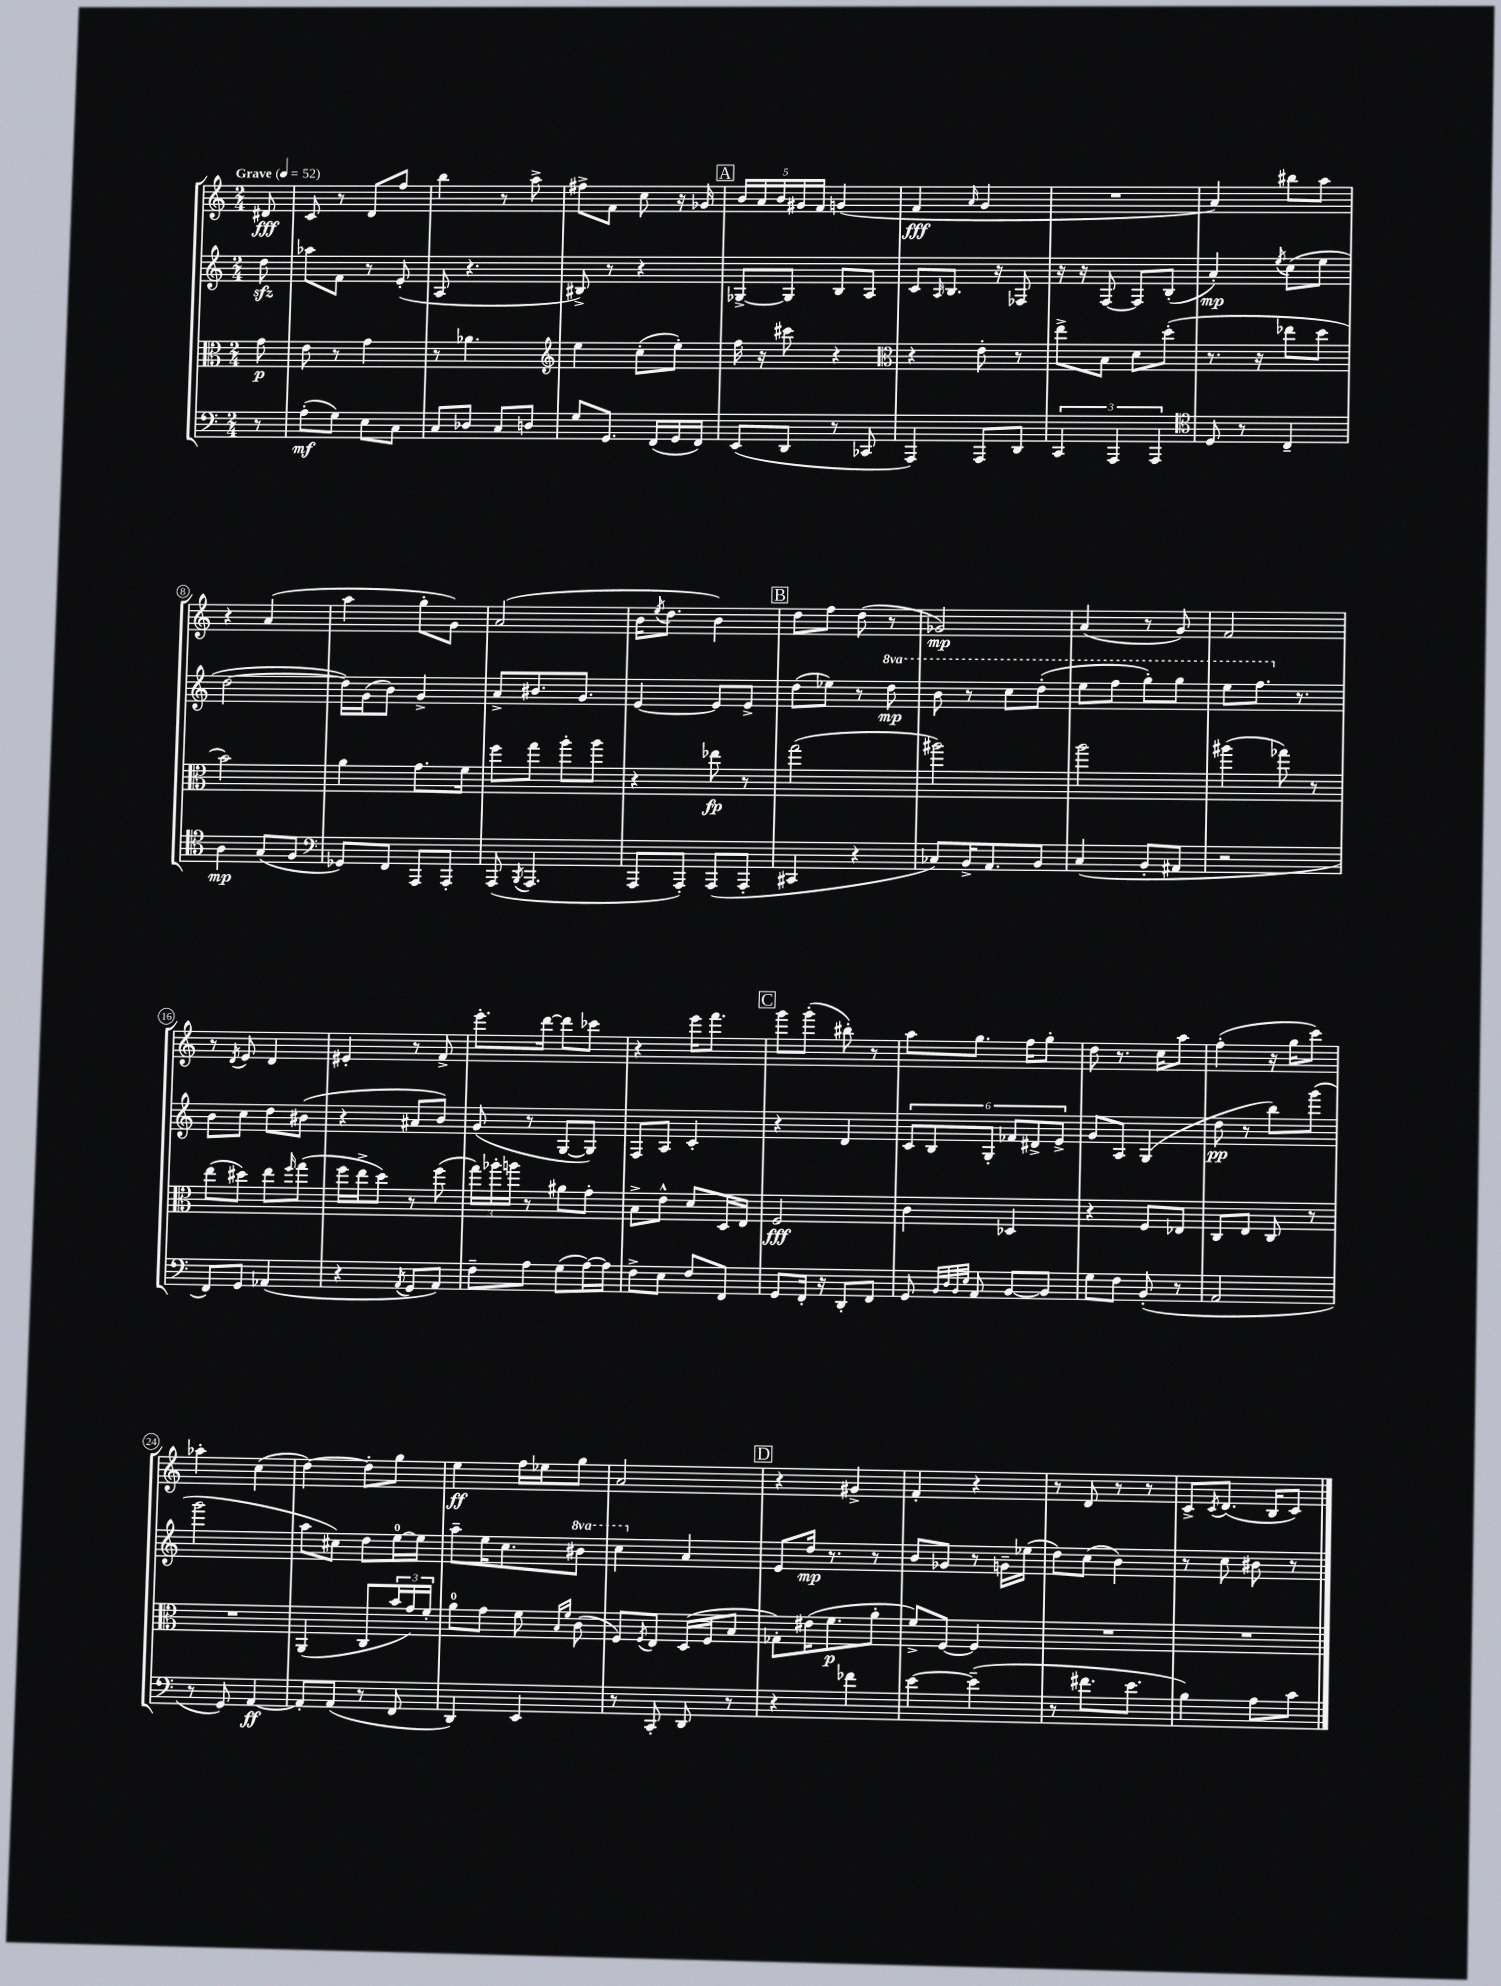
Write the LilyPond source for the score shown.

<<
\new StaffGroup <<
\new Staff = "s0" {
    \clef treble \key c \major \numericTimeSignature \time 2/4 \partial 8 \tempo "Grave" 4 = 52
    dis'8\fff |
    c'8 r8 d'8 f''8 |
    b''4 r8 a''8-> |
    fis''8-> f'8 c''8 r16 ges'16 |
    \mark \markup { \box "A" } \tuplet 5/4 { b'16 a'16 b'16 gis'16 f'16 } g'4( |
    f'4\fff \grace { a'16 } g'4 |
    R2 |
    a'4) bis''8 a''8 |
    r4 a'4( |
    a''4 g''8-. g'8) |
    a'2( |
    b'16 \acciaccatura { e''8 } d''8. b'4) |
    \mark \markup { \box "B" } d''8 f''8 d''8( r8 |
    ges'2\mp) |
    a'4( r8 g'8) |
    f'2 |
    r8 \acciaccatura { d'8 } e'8 d'4 |
    eis'4-. r8 f'8-> |
    e'''8.-. d'''16~ d'''8 ces'''8 |
    r4 e'''16 f'''8. |
    \mark \markup { \box "C" } g'''8 g'''8-.( bis''8-.) r8 |
    a''8 g''8. f''16 g''8-. |
    d''8 r8. c''16 a''8 |
    f''4-.( r16 g''16 c'''8) |
    aes''4-. c''4( |
    d''4~) d''8-. g''8 |
    e''4\ff f''16 ees''16 g''8 |
    a'2 |
    \mark \markup { \box "D" } r4 gis'4-> |
    f'4-. r4 |
    r8 d'8 r8 r8 |
    c'8-> \acciaccatura { c'8 } d'8.( b16 c'8) \bar "|." |
}
\new Staff = "s1" {
    \clef treble \key c \major \numericTimeSignature \time 2/4 \set Staff.ottavationMarkups = #ottavation-simple-ordinals \partial 8
    d''8\sfz |
    aes''8 f'8 r8 e'8-.( |
    a8 r4. |
    bis8->) r8 r4 |
    \mark \markup { \box "A" } ges8~-> ges8 b8 a8 |
    c'8 \grace { a16 } b8. r16 fes8 |
    r16 r16 f8~ f8 b8-.( |
    a'4-.\mp) \acciaccatura { e''8 } c''8( e''8 |
    d''2~ |
    d''16) g'16( b'8) g'4-> |
    a'8-> bis'8. g'8. |
    e'4~ e'8 e'8-> |
    \mark \markup { \box "B" } d''8( ees''8) r8 \ottava #1 d'''8\mp |
    b''8 r8 c'''8 d'''8-.( |
    e'''8 f'''8 g'''8-.) g'''8 |
    e'''8 f'''8. \ottava #0 r8. |
    b'8 c''8 d''8 bis'8( |
    r4 ais'8 b'8) |
    g'8( r8 g8~ g8) |
    f8 a8 c'4-. |
    \mark \markup { \box "C" } r4 d'4 |
    \tuplet 6/4 { c'8 b8 g8-. fes'8 dis'8-> e'8-> } |
    g'8 a8 g4( |
    d''8\pp r8 b''8) g'''8( |
    g'''2 |
    a''8 cis''8) d''8 e''16-0~ e''16 |
    a''8-- e''16 c''8. \ottava #1 bis''8 |
    c'''4 \ottava #0 a'4 |
    \mark \markup { \box "D" } e'8 d''16\mp r8. r8 |
    b'8 ges'8 r8 g'16-- ees''16( |
    d''8) c''8( b'4) |
    r8 c''8 bis'8 r8 \bar "|." |
}
\new Staff = "s2" {
    \clef alto \key c \major \numericTimeSignature \time 2/4 \partial 8
    g'8\p |
    e'8 r8 g'4 |
    r8 aes'4. |
    \clef treble e''4 c''8-.( e''8-.) |
    \mark \markup { \box "A" } f''16 r16 cis'''8 r4 |
    \clef alto r4 e'8-. r8 |
    e''8-> b8 d'8 d''8-.( |
    r8. r16 ees''8 d''8 |
    b'2) |
    a'4 g'8. f'16 |
    f''8 g''8 a''8-. a''8 |
    r4 ees''8\fp r8 |
    \mark \markup { \box "B" } g''2( |
    ais''2) |
    a''2 |
    ais''4( ges''8) r8 |
    e''8( dis''8) e''8 \grace { f''16 } g''8( |
    f''16 e''16-> d''8) r8 f''8( |
    \tuplet 3/2 { g''16) aes''16-. a''16 } r8 ais'8 g'8-. |
    b8-> e'8-^ d'8 d16 e16 |
    \mark \markup { \box "C" } f2\fff |
    c'4 des4 |
    r4 f8 ees8 |
    c8 e8 c8 r8 |
    R2 |
    a,4( c8 \tuplet 3/2 { b'16 g'16) f'16-. } |
    a'8-0 g'8 f'8 \grace { b16 f'16 } c'8( |
    f8) \acciaccatura { f8 } e8 d16( f16 b8 |
    \mark \markup { \box "D" } ges8-.) eis'16( f'8.\p a'8-. |
    f'8->) f8~ f4 |
    R2 |
    R2 \bar "|." |
}
\new Staff = "s3" {
    \clef bass \key c \major \numericTimeSignature \time 2/4 \partial 8
    r8 |
    a8-.\mf( g8) e8 c8 |
    c8 des8 c8 d8 |
    g8 g,8. f,16( g,16 f,16) |
    \mark \markup { \box "A" } e,8( d,8 r8 ces,8 |
    a,,4) a,,8 d,8 |
    \tuplet 3/2 { c,4 a,,4 a,,4 } |
    \clef tenor d8 r8 c4-- |
    a4\mp g8( f8 |
    \clef bass ges,8) f,8 a,,8 a,,8-. |
    a,,8( \acciaccatura { b,,8 } a,,4. |
    a,,8 a,,8-.) a,,8( a,,8-. |
    \mark \markup { \box "B" } cis,4 r4 |
    ces8) b,16-> a,8. b,8 |
    c4( b,8-. ais,8 |
    r2 |
    f,8) g,8 aes,4( |
    r4 \acciaccatura { a,8 } g,8 a,8) |
    f8-- a8 g8( a16~) a16 |
    f8-> e8 f8 f,8 |
    \mark \markup { \box "C" } g,8 f,16-. r16 d,8-. f,8 |
    g,8 \grace { b,32 d32 b,32 e32 } a,8 b,8~ b,8 |
    g8 f8 b,8-.( r8 |
    a,2 |
    r8 g,8) a,4~\ff |
    a,8-. a,8( r8 f,8 |
    d,4) e,4 |
    r8 c,8-. d,8 r8 |
    \mark \markup { \box "D" } r4 fes'4 |
    e'4~ e'4--( |
    r8 fis'8. e'8. |
    b4) a8 c'8 \bar "|." |
}
>>
>>
\layout { \context { \Score \override BarNumber.stencil = #(make-stencil-circler 0.1 0.3 ly:text-interface::print) } }
